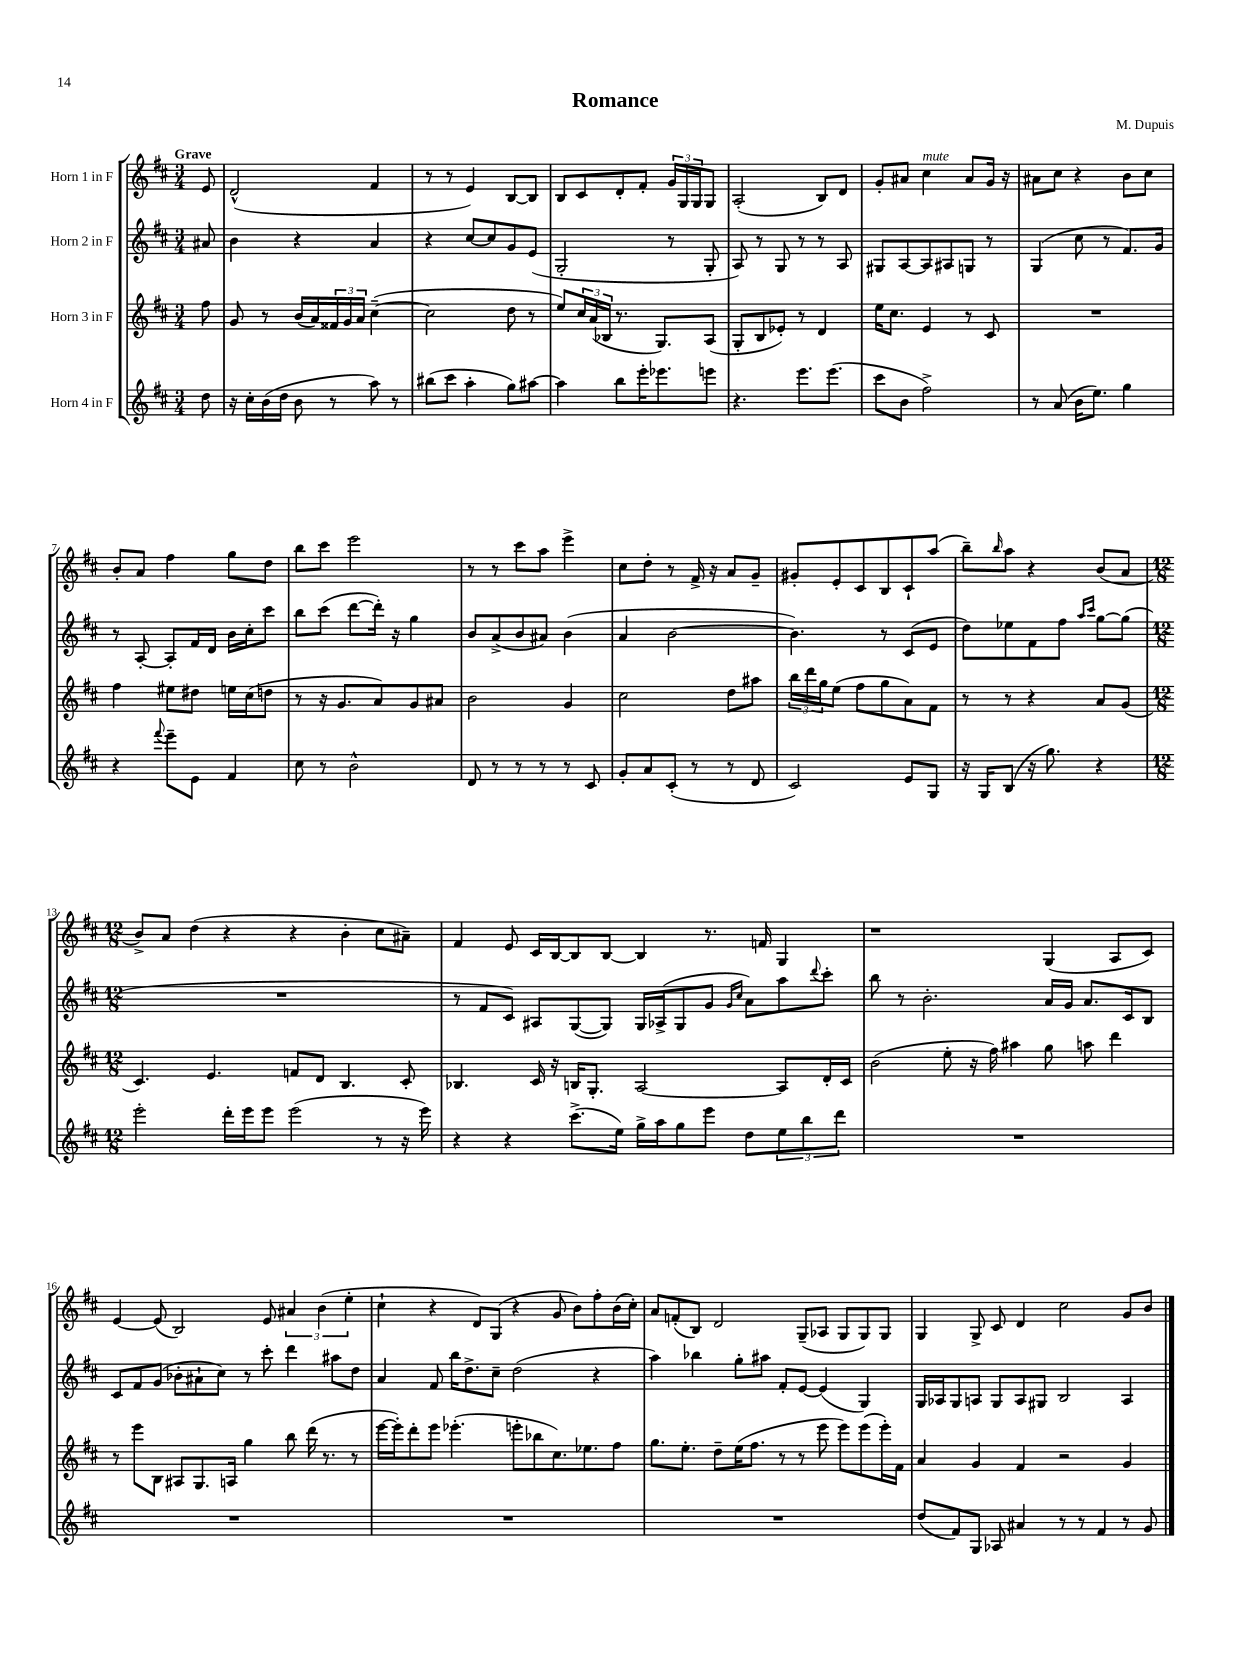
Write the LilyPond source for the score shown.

\header { title = "Romance" composer = "M. Dupuis" }
<<
\new StaffGroup <<
\new Staff = "s0" \with { instrumentName = "Horn 1 in F" } {
    \clef treble \key d \major \numericTimeSignature \time 3/4 \partial 8 \tempo "Grave"
    e'8 |
    d'2-^( fis'4 |
    r8 r8 e'4) b8~ b8 |
    b8 cis'8 d'8-. fis'8-. \tuplet 3/2 { g'16 g16 g16 } g8 |
    a2-.( b8) d'8 |
    g'8-. ais'8 cis''4^\markup { \italic "mute" } ais'8 g'16 r16 |
    ais'8 cis''8 r4 b'8 cis''8 |
    b'8-. a'8 fis''4 g''8 d''8 |
    b''8 cis'''8 e'''2 |
    r8 r8 cis'''8 a''8 e'''4-> |
    cis''8 d''8-. r8 fis'16-> r16 a'8 g'8-- |
    gis'8-. e'8-. cis'8 b8 cis'8-! a''8( |
    b''8--) \grace { b''16 } a''8 r4 b'8( a'8 |
    \numericTimeSignature \time 12/8 b'8->) a'8 d''4( r4 r4 b'4-. cis''8 ais'8--) |
    fis'4 e'8 cis'16 b16~ b8 b8~ b4 r8. f'16 g4 |
    r1 g4( a8 cis'8) |
    e'4~ e'8( b2) e'8 \tuplet 3/2 { ais'4 b'4( e''4-. } |
    cis''4-! r4 d'8) g8( r4 g'8 b'8) fis''8-. b'16( cis''16-.) |
    a'8 f'8-.( b8) d'2 g8--( aes8 g8 g8) g8 |
    g4 g8-> cis'8 d'4 cis''2 g'8 b'8 \bar "|." |
}
\new Staff = "s1" \with { instrumentName = "Horn 2 in F" } {
    \clef treble \key d \major \numericTimeSignature \time 3/4 \partial 8
    ais'8 |
    b'4 r4 a'4 |
    r4 cis''8~ cis''8 g'8 e'8( |
    g2-. r8 g8-. |
    a8) r8 g8 r8 r8 a8 |
    gis8 a8~ a8 ais8 g8 r8 |
    g4( cis''8 r8 fis'8.) g'16 |
    r8 a8~-. a8-. fis'16 d'16 b'16 cis''16-. cis'''8 |
    b''8 cis'''8( d'''8~ d'''16-.) r16 g''4 |
    b'8 a'8->( b'8 ais'8) b'4( |
    a'4 b'2~ |
    b'4.) r8 cis'8( e'8 |
    d''8) ees''8 fis'8 fis''8 \grace { a''16 cis'''16 } g''8~ g''8( |
    \numericTimeSignature \time 12/8 R1. |
    r8 fis'8 cis'8) ais8 g8~( g8) g16 aes16->( g8 g'8 \grace { g'16 cis''16 } a'8) a''8 \appoggiatura { d'''8 } cis'''8-. |
    b''8 r8 b'2.-. a'16 g'16 a'8. cis'16 b8 |
    cis'8 fis'8 g'8( bes'8-. ais'8-! cis''8) r8 cis'''8-. d'''4 ais''8 d''8 |
    a'4 fis'8 b''16 d''8.-> cis''8-- d''2( r4 |
    a''4) bes''4 g''8-. ais''8 fis'8-. e'8~ e'4( g4) |
    g16 aes16 g8 a8 g8 a8 gis8 b2 a4 \bar "|." |
}
\new Staff = "s2" \with { instrumentName = "Horn 3 in F" } {
    \clef treble \key d \major \numericTimeSignature \time 3/4 \partial 8
    fis''8 |
    g'8 r8 b'16( a'16) \tuplet 3/2 { fisis'16 g'16 a'16 } cis''4~--( |
    cis''2 d''8 r8 |
    e''8) \tuplet 3/2 { cis''16 a'16( bes16 } r8. g8.) a8( |
    g8-. b8 ees'8-.) r8 d'4 |
    e''16 cis''8. e'4 r8 cis'8 |
    R2. |
    fis''4 eis''8 dis''8 e''16 cis''16( d''8 |
    r8 r16 g'8. a'8) g'8 ais'8 |
    b'2 g'4 |
    cis''2 d''8 ais''8 |
    \tuplet 3/2 { b''16 d'''16 g''16 } e''8( fis''8 g''8 a'8) fis'8 |
    r8 r8 r4 a'8 g'8( |
    \numericTimeSignature \time 12/8 cis'4.) e'4. f'8 d'8 b4. cis'8-. |
    bes4. cis'16 r16 b16 g8.-. a2~ a8 d'16-. cis'16 |
    b'2( e''8-. r16 fis''16) ais''4 g''8 a''8 d'''4 |
    r8 e'''8 b8 ais8 g8. a16 g''4 b''8 d'''16( r8. r8 |
    e'''16~ e'''16-.) d'''8-. e'''8 ees'''4.-.( e'''8-. bes''8 cis''8.) ees''8. fis''8 |
    g''8. e''8.-. d''8-- e''16( fis''8. r8 r8 e'''8 e'''8) e'''8( e'''16-.) fis'16 |
    a'4 g'4 fis'4 r2 g'4 \bar "|." |
}
\new Staff = "s3" \with { instrumentName = "Horn 4 in F" } {
    \clef treble \key d \major \numericTimeSignature \time 3/4 \partial 8
    d''8 |
    r16 cis''16-. b'16( d''16 b'8 r8 a''8) r8 |
    bis''8( cis'''8 a''4-. g''8) ais''8~ |
    ais''4 b''8 e'''16-. ees'''8. e'''8 |
    r4. e'''8. e'''8.( |
    cis'''8 b'8 fis''2->) |
    r8 a'8( b'16 e''8.) g''4 |
    r4 \appoggiatura { fis'''8 } e'''8-- e'8 fis'4 |
    cis''8 r8 b'2-^ |
    d'8 r8 r8 r8 r8 cis'8 |
    g'8-. a'8 cis'8-.( r8 r8 d'8 |
    cis'2) e'8 g8 |
    r16 g16 b8( r16 g''8.) r4 |
    \numericTimeSignature \time 12/8 e'''2-. d'''16-. e'''16 e'''8 e'''2( r8 r16 e'''16) |
    r4 r4 cis'''8.->( e''16) g''16-> a''16 g''8 e'''8 d''8 \tuplet 3/2 { e''8 b''8 d'''8 } |
    R1. |
    R1. |
    R1. |
    R1. |
    d''8( fis'8) g8 aes8 ais'4 r8 r8 fis'4 r8 g'8 \bar "|." |
}
>>
>>
